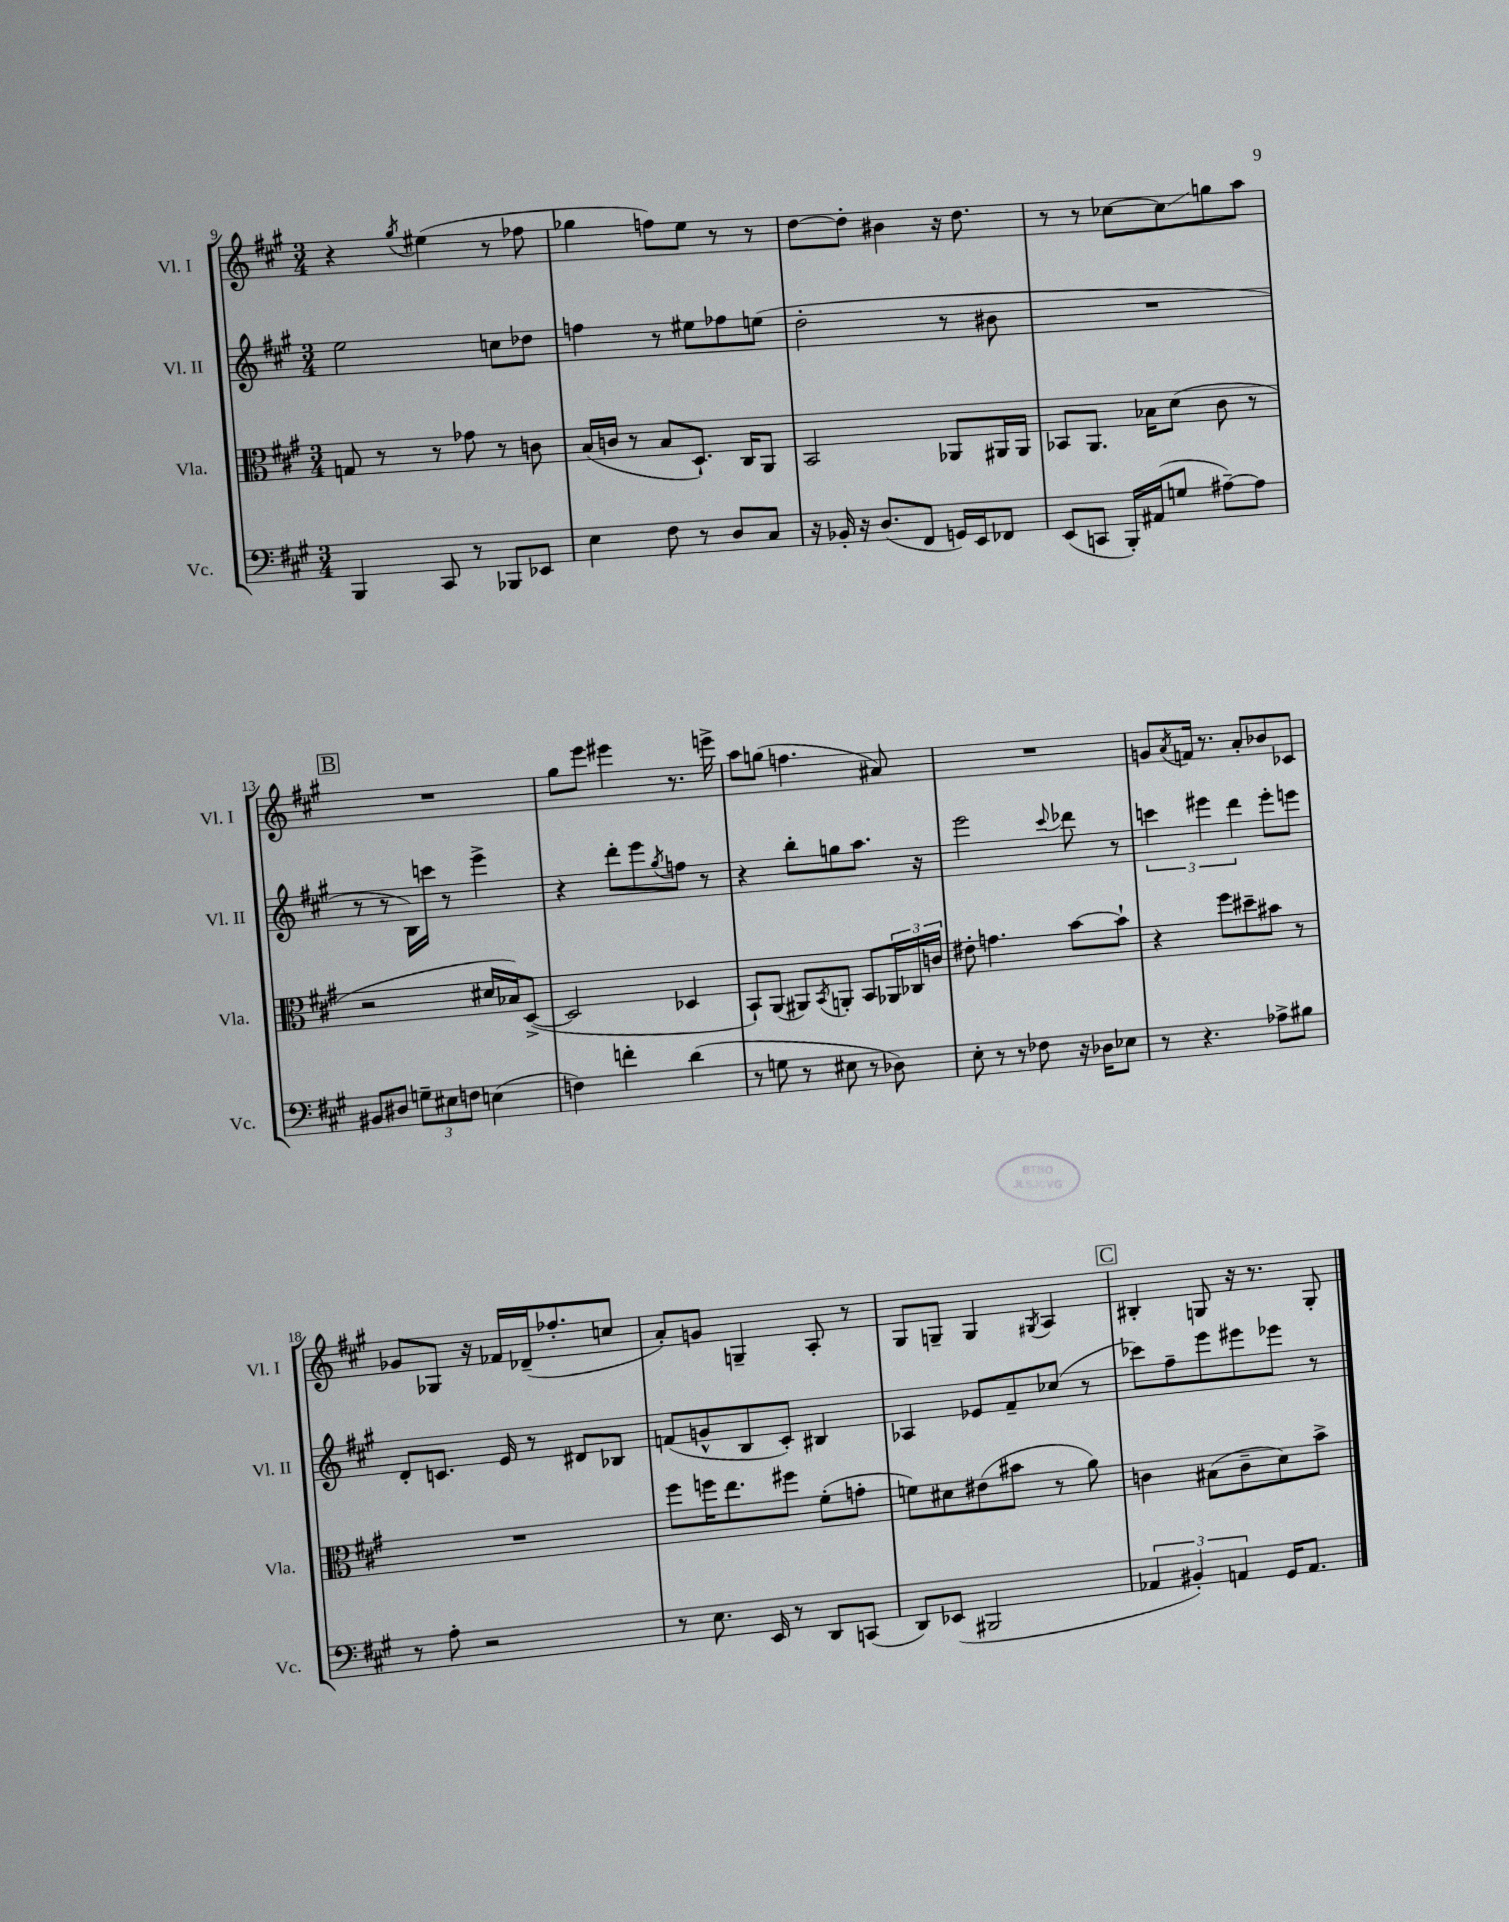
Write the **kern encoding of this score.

**kern	**kern	**kern	**kern
*staff4	*staff3	*staff2	*staff1
*clefF4	*clefC3	*clefG2	*clefG2
*k[f#c#g#]	*k[f#c#g#]	*k[f#c#g#]	*k[f#c#g#]
*M3/4	*M3/4	*M3/4	*M3/4
4BBB/	8G/	2ee\	4r
.	8r	.	.
.	.	.	8qgg#/
8CC#/	8r	.	(4ee#\
8r	8g-\	.	.
8BBB-/L	8r	8cc\L	8r
8EE-/J	8c\	8dd-\J	8ff-\
=	=	=	=
4E\	(16B/LL	4ff\	4gg-\
.	16c/JJ	.	.
.	8r	.	.
8F#\	8B/L	8r	8ff\L)
8r	8.D`/J)	8ee#\L	8ee\J
8D/L	.	8ff-\	8r
.	16C#/LK	.	.
8C#/J	8AA/J	(8ee\J	8r
=	=	=	=
16r	2BB/	2dd'\	[8dd\L
16BB-'/	.	.	.
16r	.	.	8dd'\]J
(8.D/L	.	.	.
.	.	.	4b#\
8FF#/J	.	.	.
16GG/LL)	8AA-/L	8r	16r
16EE/J	.	.	8.dd\
8FF-/J	16AA#/L	8b#\	.
.	16AA#/JJ	.	.
=	=	=	=
(8EE/L	8BB-/L	2.r	8r
8CC/J	8.AA/J	.	8r
16BBB'/LL)	.	.	[8cc-\L
(16AA#/J	16B-\LK	.	.
8G/J	(8d\J	.	8cc-\]
[8A#~\L)	8c#\	.	8gg\
8A#\]J	8r	.	8aa\J
=	=	=	=
8BB#/L	2r	8r	2.r
8D#/J	.	8r	.
12G~\L	.	16B\LL)	.
.	.	16ccc\JJ	.
12E#\	.	.	.
.	.	8r	.
12F\J	.	.	.
(4E\	16d#/LL	4eee^\	.
.	16B-/J)	.	.
.	([8D^/J	.	.
=	=	=	=
4F\)	2D/]	4r	8gg#\L
.	.	.	8eee\J
4f'\	.	8ddd'\L	4eee#\
.	.	8eee\	.
.	.	8qgg#/	.
(4d\	4D-/	8ff\J	8.r
.	.	8r	.
.	.	.	16eee^\
=	=	=	=
8r	8BB`/L)	4r	8aa\L
8G\	(8AA/J	.	(8gg\J
8r	8AA#/L)	8bb'\L	4.ff\
.	8qBB/	.	.
8E#\	8AA'/J	8gg\	.
8r	8BB/L	8.aa\J	.
8D-\)	24AA-/L	.	8a#/)
.	24C-/	.	.
.	.	16r	.
.	24c/JJ	.	.
=	=	=	=
8E'\	8e#'\	2eee\	2.r
8r	4.g\	.	.
8r	.	.	.
8F-\	.	.	.
.	.	8qqccc#/	.
16r	[8b\L	8ddd-\	.
16D-\LK	.	.	.
8E-\J	8b`\]J	8r	.
=	=	=	=
8r	4r	6ccc\	8g/L
.	.	.	8qa/
4.r	.	.	16f/Jk
.	.	6eee#\	.
.	.	.	8.r
.	8ff#\L	.	.
.	.	6ddd\	.
.	8dd#~\	.	8a'/L
8A-^\L	8b#\J	8eee#'\L	8b-/
8B#\J	8r	8eee\J	8c-/J
=	=	=	=
8r	2.r	8d'/L	8g-/L
8A'\	.	8.c/J	8G-/J
2r	.	.	16r
.	.	16e/	16f-/LL
.	.	8r	(16d-~/J
.	.	.	8.ff-'/
.	.	8d#/L	.
.	.	8B-/J	8cc/J
=	=	=	=
8r	8ff#\L	(8f/L	8a'/L)
8.E\	16ff\K	8g^^/	8g/J
.	8.ee\	.	.
.	.	8B/	4G~/
16EE/	.	.	.
8r	8ff#\J	8c#'/J)	.
8DD/L	(8f#'\L	4B#/	8A'/
(8CC/J	8g'\J	.	8r
=	=	=	=
8DD/L)	8f\L)	4A-/	8G#/L
(8EE-/J	8d#\	.	8G~/J
2BBB#/	(8e#\	8e-/L	4G/
.	8b#\J	8f#~/	.
.	.	.	8qG#/
.	8r	(8cc-/J	4A/
.	8a\)	8r	.
=	=	=	=
6AA-/	4c\	8ccc-\L)	4B#'/
.	.	8ff#~\	.
6BB#'/)	.	.	.
.	(8B#\L	8eee\	8G/
6AA/	.	.	.
.	8c~\	8eee#\	16r
.	.	.	8.r
16GG#/LK	8d\)	8eee-\J	.
8.AA/J	.	.	.
.	8b^\J	8r	8G'/
==	==	==	==
*-	*-	*-	*-
